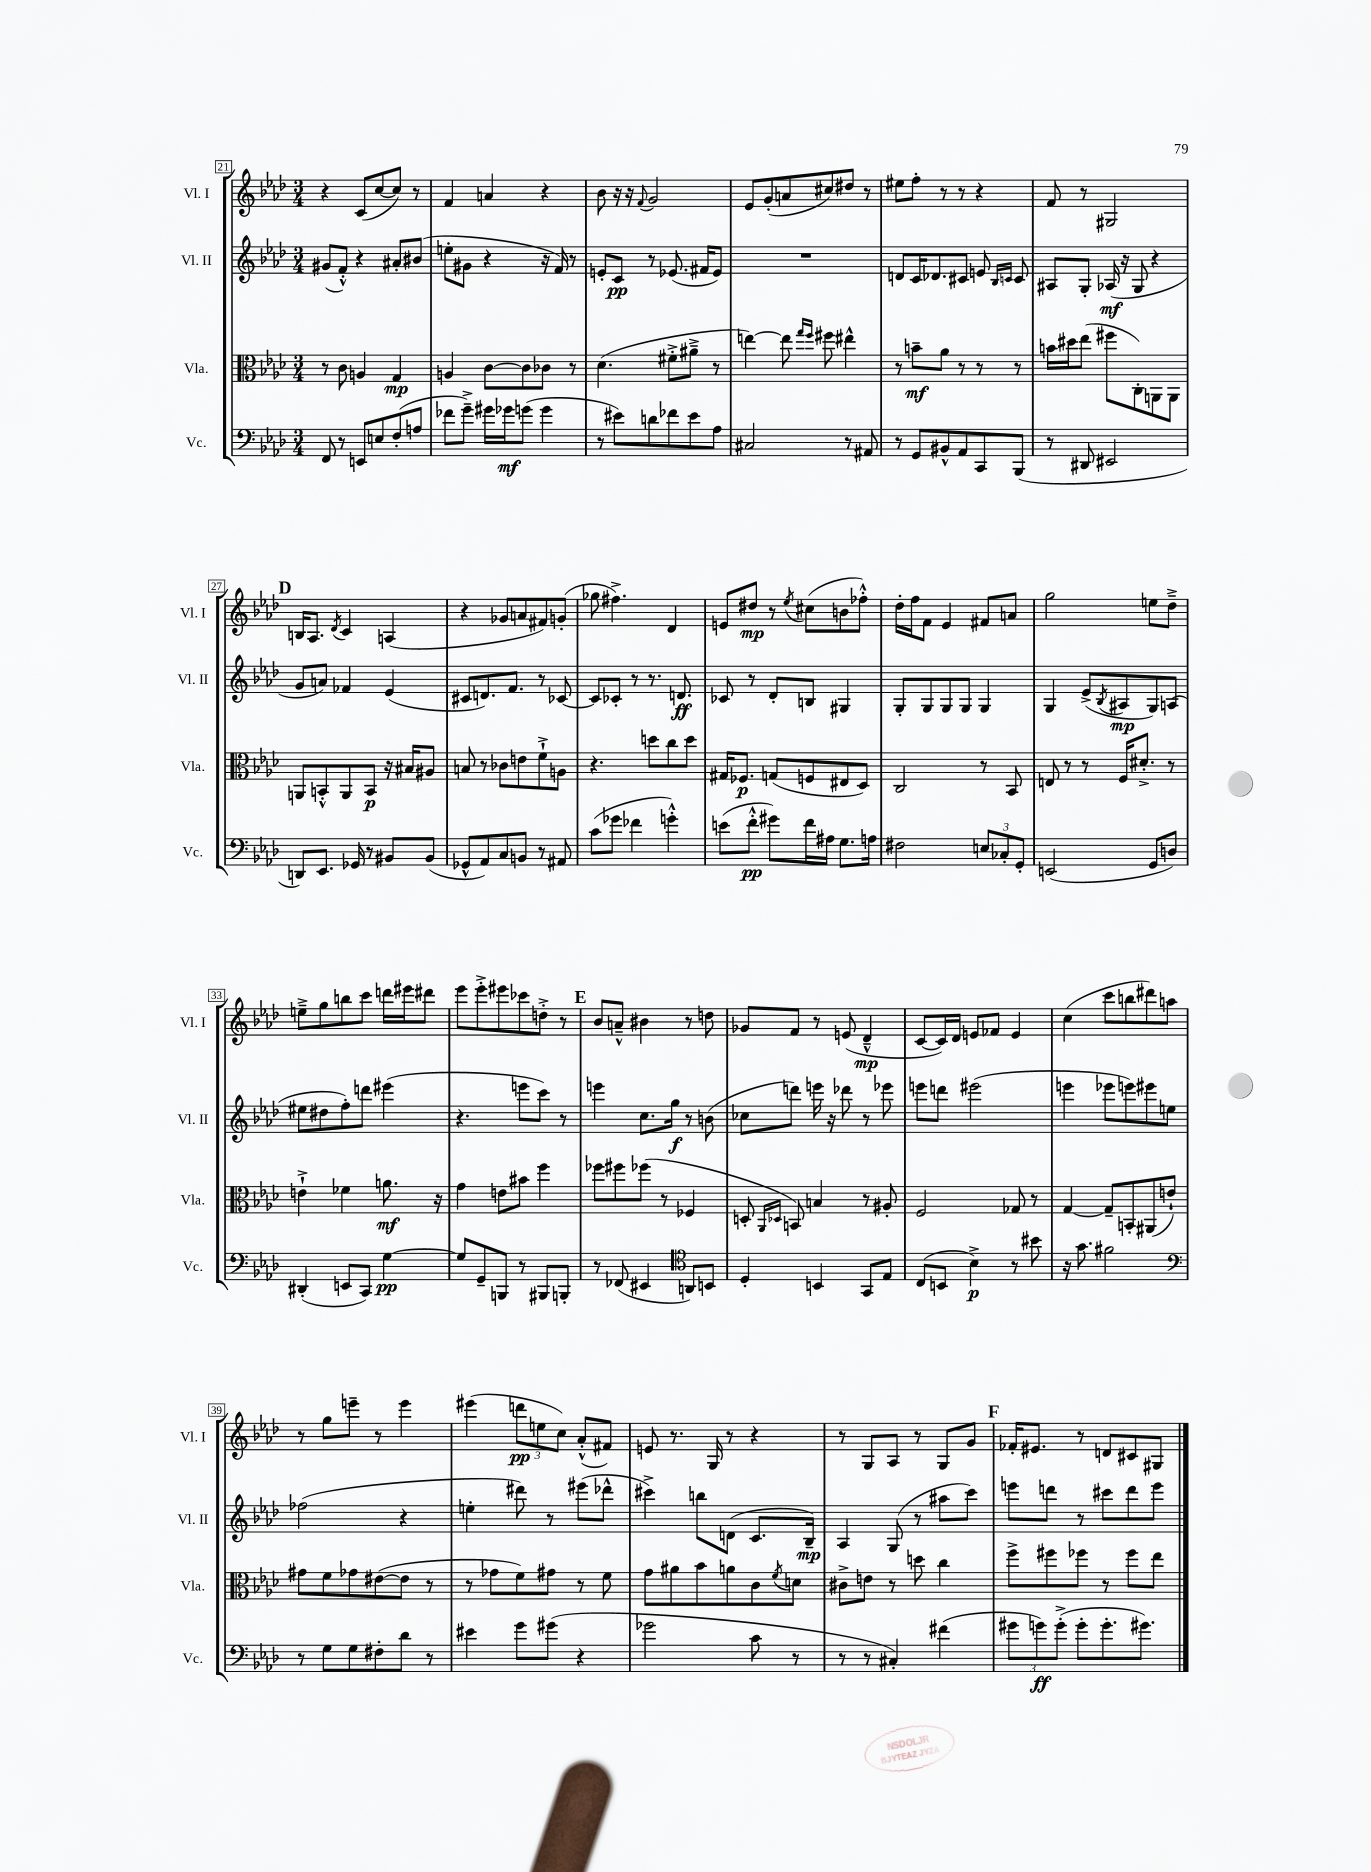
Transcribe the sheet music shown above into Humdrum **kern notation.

**kern	**kern	**kern	**kern
*staff4	*staff3	*staff2	*staff1
*clefF4	*clefC3	*clefG2	*clefG2
*k[b-e-a-d-]	*k[b-e-a-d-]	*k[b-e-a-d-]	*k[b-e-a-d-]
*M3/4	*M3/4	*M3/4	*M3/4
8FF/	8r	(8g#/L	4r
8r	8c\	8f'^^/J)	.
8EE/L	4A/	4r	(8c/L
8E/	.	.	[8cc/
(8F'/	4G/	8a#'/L	8cc/]J)
8A/J	.	(8b#/J	8r
=	=	=	=
8f-\L	4A/	8ee'\L	4f/
8g~^\J)	.	8g#\J	.
16g#\LL	[8c\L	4r	4a/
16g-\J	.	.	.
(8g\J	8c\]	.	.
4g\	8c-\J	16r	4r
.	.	16f/)	.
.	8r	8r	.
=	=	=	=
8r	(4.d-\	8e'/L	8b-\
8e#\L)	.	8c/J	16r
.	.	.	16r
.	.	.	8qqf/
8d\	.	8r	2g/
8f-\	8f#'^\L	(8.e-/	.
8e#\	8a#~^\J	.	.
.	.	16f#/LK	.
8A-\J	8r	8e-/J)	.
=	=	=	=
2C#/	[4ee\)	2.r	8e-/L
.	.	.	(8g'/
.	8ee\]	.	8a/
.	16qqgg/LL	.	.
.	16qqff/JJ	.	.
.	8ff#\	.	8cc#/)
8r	4ee#^^\	.	8dd#/J
8AA#/	.	.	8r
=	=	=	=
8r	8r	8d/L	8ee#\L
8GG/L	8b~\L	16c/K	8ff'\J
.	.	8.d-/	.
8BB#^^/	8a-\J	.	8r
8AA-/	8r	8c#/J	8r
8CC/	8r	8e/	4r
.	.	16qqB-/LL	.
.	.	16qqc/JJ	.
(8BBB-/J	8r	8c/	.
=	=	=	=
8r	16b\LL	8A#/L	8f/
.	16dd#\J	.	.
8DD#/	(8ee-\J	8G'/J	8r
2EE#/	8ff#\L	(16A-/	2G#/
.	.	16r	.
.	8C'\)	8G/	.
.	8AA\	4r	.
.	8AA\J	.	.
=	=	=	=
8DD/L)	8AA/L	8g/L	16B/LK
.	.	.	8.A-/J
8.EE-/J	8BB'^^/	8a/J)	.
.	.	.	8qd-/
.	8AA/	4f-/	4c/
16GG-/	.	.	.
8r	8BB/J	.	.
8BB#/L	16r	(4e-/	(4A/
.	16B#/LK	.	.
(8BB#/J	8A#/J	.	.
=	=	=	=
8GG-^^/L	8B/	8c#/L	4r
8AA-/)	8r	8.d/)	.
8C/	8c-\L	.	8g-/L
.	.	8.f/J	.
8BB/J	8e\	.	8a/
8r	8f`^\	8r	8f#/)
8AA#/	8A\J	[8c-/	(8g'/J
=	=	=	=
(8c\L	4.r	8c-/]L	8gg-\
8g-\J	.	8c-'/J	4.ff#^\)
4f-\	.	8r	.
.	8dd\L	8.r	.
4g'^^\)	8cc\	.	4d-/
.	.	8.d/	.
.	8dd\J	.	.
=	=	=	=
(8e\L	16G#/LK	8c-/	8e/L
.	8.F-/J	.	.
8f'^^\J	.	8r	8dd#/J
8g#\L)	(8G/L	8d-'/L	8r
.	.	.	8qee-/
16f\L	8F/	8B/J	(8cc#\L
16A#\JJ	.	.	.
8.G\L	8E#/	4G#/	8b\
.	8D-/J)	.	8ff-'^^\J)
16A\Jk	.	.	.
=	=	=	=
2F#\	2C/	8G'/L	16dd-'\LL
.	.	.	16ff\J
.	.	8G/	8f\J
.	.	8G/	4e-/
.	.	8G/J	.
12E/L	8r	4G/	8f#/L
12C-'/	.	.	.
.	8BB-/	.	8a/J
12GG'/J	.	.	.
=	=	=	=
(2EE/	8E/	4G/	2gg\
.	8r	.	.
.	8r	(8e-^/L	.
.	.	8qB-/	.
.	16F/LK	8A#/	.
.	8.d#'^/J	.	.
8GG/L	.	8G/)	8ee\L
8D/J)	8r	(8A/J	8dd-~^\J
=	=	=	=
(4DD#'/	4e`^\	8ee#\L	8ee~^\L
.	.	8dd#\	8gg\
8EE/L	4f-\	8ff'\)	8bb\
8CC/J)	.	8ddd\J	8ccc\J
[4G\	8.a\	(4eee#\	16ddd\LL
.	.	.	16eee#\J
.	.	.	8ddd#\J
.	16r	.	.
=	=	=	=
8G/]L	4g\	4.r	8eee-\L
8GG~/	.	.	8eee-'^\
8BBB/J	8e\L	.	8eee#\
8r	8b#\J	8eee\L	8ccc-\
8BBB#/L	4ff\	8ccc\J)	8dd'^\J
8BBB'/J	.	8r	8r
=	=	=	=
8r	8ff-\L	4eee\	8b-/L
(8FF-/	8ff#\	.	8a~^^/J
4EE#/	(8ff-\J	8.cc\L	4b#\
.	8r	.	.
.	.	16gg\Jk	.
*clefC4	*	*	*
8AA/L)	4F-/	8r	8r
8BB/J	.	(8b\	8dd\
=	=	=	=
4D-'/	8D'/	8cc-\L	8g-/L
.	16qqAA-/LL	.	.
.	16qqD-/JJ	.	.
.	8BB/)	8ddd\J)	8f/J
4BB/	4B/	16eee\	8r
.	.	16r	.
.	.	8ddd-\	(8e/
8GG/L	8r	8r	4d-~^^/
8E-/J	8A#'/	8eee-\	.
=	=	=	=
(8C/L	2F/	8eee\L	[8c/L
8BB/J	.	8ddd\J	16c/]L)
.	.	.	16d-/JJ
4B-^\)	.	(2eee#\	8e/L
.	.	.	8f-/J
8r	8G-/	.	4e/
8b#\	8r	.	.
=	=	=	=
16r	[4G/	4eee\	(4cc\
8.g\	.	.	.
2f#\	8G~/]L	8eee-\L	8ccc\L
.	8BB'/	8eee\)	8bb\
.	(8AA#/	8eee#\	8ddd#\)
.	8e`/J)	8ee\J	8aa\J
=	=	=	=
*clefF4	*	*	*
8r	8g#\L	(2ff-\	8r
8G\L	8f\	.	8gg\L
8G\	8g-\	.	8eee~\J
8F#'\	([8e#\	.	8r
8d-\J	8e#\]J	4r	4eee\
8r	8r	.	.
=	=	=	=
4e#\	8r	4ee'\	(4eee#\
.	8g-\L	.	.
8g\L	8f\)	8ddd#\)	12ddd\L
.	.	.	12ee\
(8g#\J	8g#\J	8r	.
.	.	.	12cc\J)
4r	8r	(8eee#\L	(8a-'^^/L
.	8f\	8ddd-^^\J	8f#/J)
=	=	=	=
2g-\	8g\L	4ccc#^\)	8e/
.	8a#\	.	8.r
.	8b-\	8bb\L	.
.	.	.	16G/
.	8a\	(8d\J	8r
8c\	8c\	8.c/L	4r
.	8qf/	.	.
8r	8d\J	.	.
.	.	16B-~/Jk)	.
=	=	=	=
8r	8c#^\L	4A-/	8r
8r	8e\J	.	8G/L
4C#'/)	8r	(8G/	8A-/J
.	8dd\	8r	8r
(4f#\	4cc\	8aa#\L	8G/L
.	.	8ccc\J)	8g/J
=	=	=	=
12g#\L	8ff^\L	8eee\L	16f-'/LK
.	.	.	8.e#/J
12g\)	.	.	.
.	8ff#\	8ddd\J	.
(12g'^\J	.	.	.
8g'\L	8ff-\J	8r	8r
8.g'\	8r	8ccc#\L	8d/L
.	8ff-\L	8ddd\	8c#/
8.g#\J)	.	.	.
.	8ee-\J	8eee\J	8G#/J
==	==	==	==
*-	*-	*-	*-
